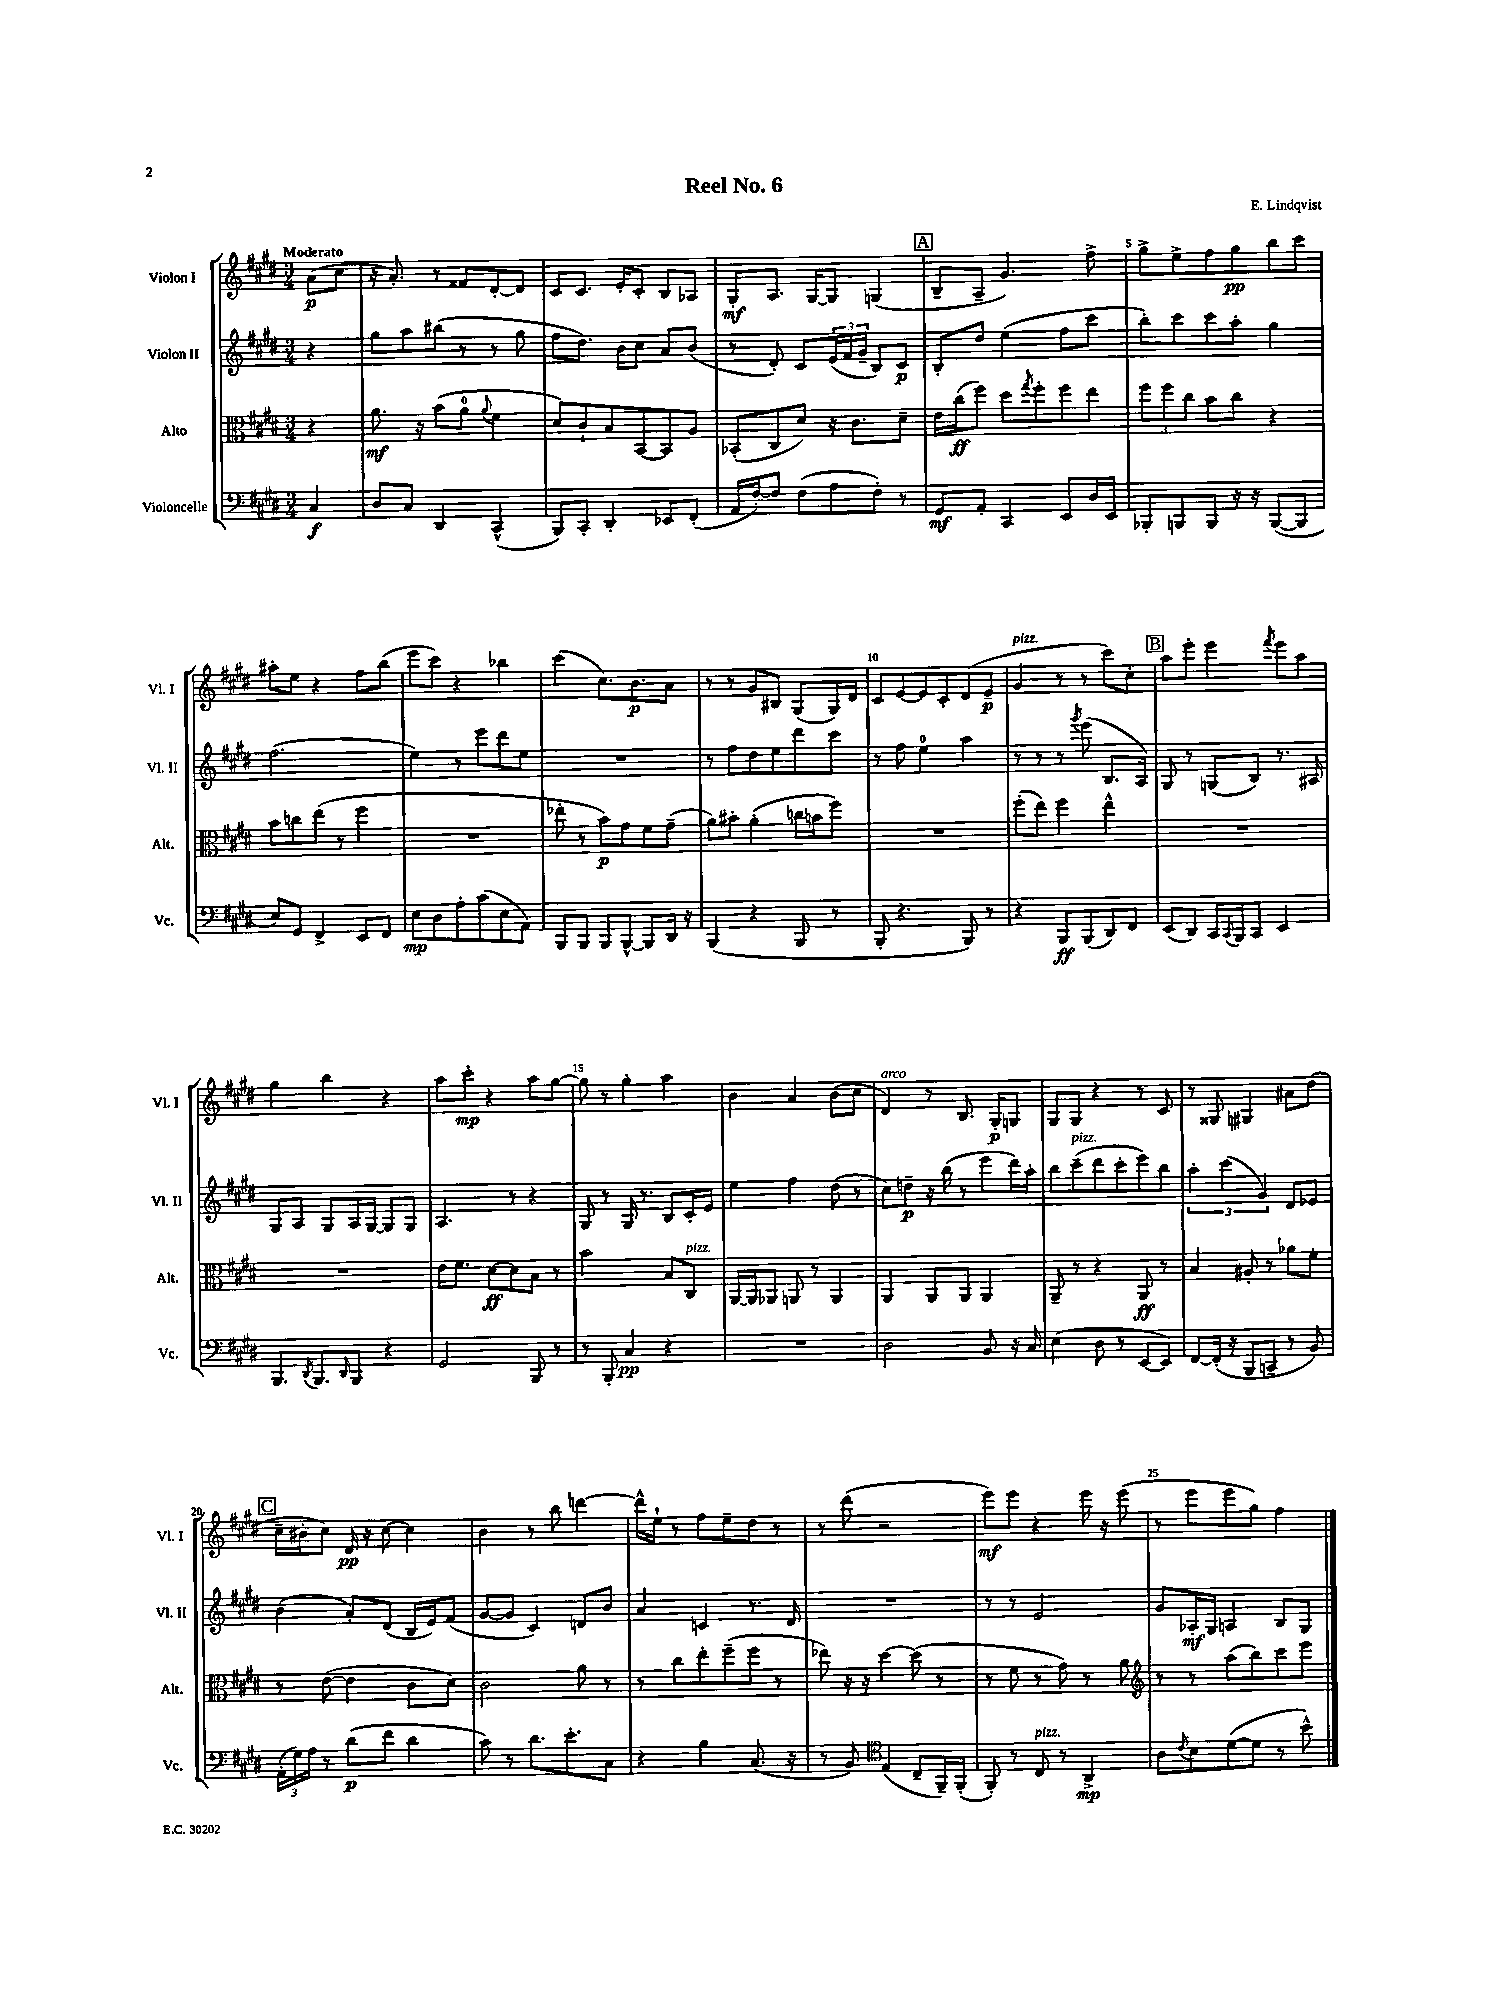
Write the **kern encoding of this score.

**kern	**kern	**kern	**kern
*staff4	*staff3	*staff2	*staff1
*clefF4	*clefC3	*clefG2	*clefG2
*k[f#c#g#d#]	*k[f#c#g#d#]	*k[f#c#g#d#]	*k[f#c#g#d#]
*M3/4	*M3/4	*M3/4	*M3/4
4C#	4r	4r	(8a
.	.	.	8cc#
=	=	=	=
8D#	8.a	8gg#	16r
.	.	.	8.a')
8C#	.	8aa	.
.	16r	.	.
4DD#	(8b	(8bb#	8r
.	8a	8r	8f##
.	8qqa	.	.
(4CC#^^	4f#	8r	[8d#'
.	.	8gg#	8d#]
=	=	=	=
8BBB)	8d#)	8ff#	8c#
8CC#'	8c#`	8.dd#)	8.c#
4DD#'	8B	.	.
.	.	16b	16e'
.	[8BB	8cc#	8c#'
8EE-	8BB]	8a	8B
(8FF#'	8A	(8b	8A-
=	=	=	=
16AA	(8BB-'	8r	8G#'
[16F#')	.	.	.
8F#]	8C#	8d#')	8.A
(8F#	8d#)	8c#	.
.	.	.	[16G#
8A	16r	(24e	8G#]
.	.	24f#	.
.	8.c#	.	.
.	.	24g#~	.
8F#')	.	8B)	(4G
8r	8d#~	8c#	.
=	=	=	=
8GG#	16e	8B'	8B~
.	(16cc#	.	.
8AA'	8ff#)	8dd#	8A~
4CC#	8dd#	(4ee	4.g#)
.	8qgg#	.	.
.	8ff#'	.	.
8EE	8ff#	8ff#	.
16D#	8ee	8ccc#	8ff#^
16EE	.	.	.
=	=	=	=
8BBB-'	12ff#	8bb')	8gg#^
.	12ff#	.	.
8BBB	.	8ccc#	8ee^
.	12cc#	.	.
8BBB	8b	8ccc#	8ff#
16r	8cc#	8aa'	8gg#
16r	.	.	.
([8BBB	4r	4gg#	8bb
8BBB]	.	.	8ccc#
=	=	=	=
8E)	8b	(2.ff#	8aa#'
8GG#	8cc	.	8ee
4FF#^	(8ee	.	4r
.	8r	.	.
8EE	4ff#	.	8ff#
8FF#	.	.	(8bb
=	=	=	=
8E	2.r	4ee)	8eee
8D#	.	.	8ccc#)
8A'	.	8r	4r
(8c#	.	8eee	.
8E	.	8ddd#	4bb-
8AA)	.	8ee	.
=	=	=	=
8BBB	8ee-'	2.r	(4ccc#
8BBB	8r	.	.
8BBB	8b)	.	8.cc#)
[8BBB^^	8g#	.	.
.	.	.	8.b
8BBB]	8f#	.	.
16DD#	(8g#~	.	8a
16r	.	.	.
=	=	=	=
(4BBB	8a)	8r	8r
.	8b#'	8ff#	8r
4r	(4a'	8dd#	8g#
.	.	8ee	8B#
8BBB	16cc	8ddd#	(8G#
.	16b	.	.
8r	8ff#)	8ccc#	16G#)
.	.	.	16d#
=	=	=	=
8BBB'	2.r	8r	8c#
4.r	.	8ff#	[8e
.	.	4ee	8e]
.	.	.	8c#'
8BBB)	.	4aa	(8d#
8r	.	.	8e~
=	=	=	=
4r	(8ff#'	8r	4g#
.	8ee)	8r	.
8BBB	4ff#	8r	8r
.	.	8qggg#	.
(8BBB	.	(8eee	8r
8DD#)	4ee^^	8.B	8ccc#)
8FF#	.	.	8cc#'
.	.	16A)	.
=	=	=	=
(8EE	2.r	8G#	8aa
8DD#)	.	8r	8eee'
16CC#	.	(8G	4eee
8qqCC#	.	.	.
16BBB	.	.	.
8CC#	.	8B)	.
.	.	.	8qfff#
4EE	.	8.r	8eee
.	.	.	8aa
.	.	16A#	.
=	=	=	=
8.BBB	2.r	8G#	4gg#
.	.	8A	.
8qDD#	.	.	.
8.BBB	.	.	.
.	.	8G#	4bb
16qqDD#	.	.	.
8BBB	.	16A	.
.	.	[16G#	.
4r	.	8G#]	4r
.	.	8G#	.
=	=	=	=
2GG#	16e	4.A	8aa
.	8.f#	.	.
.	.	.	8ccc#'
.	[8d#	.	4r
.	8d#]	8r	.
8BBB	8B	4r	8aa
8r	8r	.	[8gg#
=	=	=	=
8r	2b	8G#	8gg#]
8BBB'	.	8r	8r
4C#	.	16G#	4gg#'
.	.	8.r	.
4r	8B	8B	4aa
.	8C#	16c#'	.
.	.	16e	.
=	=	=	=
2.r	[16AA	4ee	4b
.	16AA]	.	.
.	8AA-	.	.
.	8AA	4ff#	4a
.	8r	.	.
.	4AA	(8dd#	(8b
.	.	8r	8cc#
=	=	=	=
2D#	4AA	8cc#)	4d#)
.	.	8dd~	.
.	8AA	16r	8r
.	.	(16bb	.
.	8AA	8r	8.B
8BB	4AA	8eee	.
.	.	.	16G#'
16r	.	16ddd#)	8G
16C#	.	16aa'	.
=	=	=	=
(4E	8AA~	8bb	8G#
.	8r	(8ccc#~	8G#
8D#	4r	8ddd#	4r
8r	.	8ccc#'	.
[8EE	8AA	8eee)	8r
8EE])	8r	8bb	8c#
=	=	=	=
[8FF#	4B	6aa'	8r
(16FF#']	.	.	8G##
.	.	(6ccc#	.
16r	.	.	.
8BBB	8A#'	.	4G#
.	.	6g#)	.
8CC~	8r	.	.
8r	8a-	8d#	8a#
8BB)	8f#'	8e-	(8dd#
=	=	=	=
(24AA'	8r	(4b	16cc#~
24G#)	.	.	.
.	.	.	16b#'
24A	.	.	.
8r	([8e	.	8cc#)
(8d#	4e]	8a')	16d#
.	.	.	16r
8f#	.	(8d#	[8cc#
4d#	8c#	16B	4cc#]
.	.	16e)	.
.	8d#)	(8f#	.
=	=	=	=
8c#)	2c#	[8g#	4b
8r	.	8g#]	.
8.d#	.	4c#)	8r
.	.	.	8bb
8.e'	.	.	.
.	8a	8d	[4ddd
8C#	8r	8b	.
=	=	=	=
4r	8r	4a	16ddd^^]
.	.	.	16ee`
.	8cc#	.	8r
4B	8ee'	4c	8ff#
.	(8ff#~	.	8ee~
(8.C#	8ff#	8.r	8dd#
.	8r	.	8r
16r	.	16d#	.
=	=	=	=
8r	8ee-)	2.r	8r
8BB)	16r	.	(8ddd#
.	16r	.	.
*clefC4	*	*	*
(4E	[4dd#	.	2r
8C#~	(8dd#]	.	.
16FF#~)	8r	.	.
(16FF#'	.	.	.
=	=	=	=
8FF#')	8r	8r	8eee)
8r	8f#	8r	8eee
8C#	8r	2e	4r
8r	8g#)	.	.
4AA^	8r	.	16eee
.	.	.	16r
.	8a	.	(8eee
=	=	=	=
*	*clefG2	*	*
8A	8r	8g#	8r
8qc#	.	.	.
8B	8r	16A-'	8eee
.	.	16G#	.
([8d#	(8aa	4A	8eee
8d#]	8bb)	.	8gg#)
8r	8ccc#	8B	4ff#
8b^^)	8eee	8G#	.
==	==	==	==
*-	*-	*-	*-
